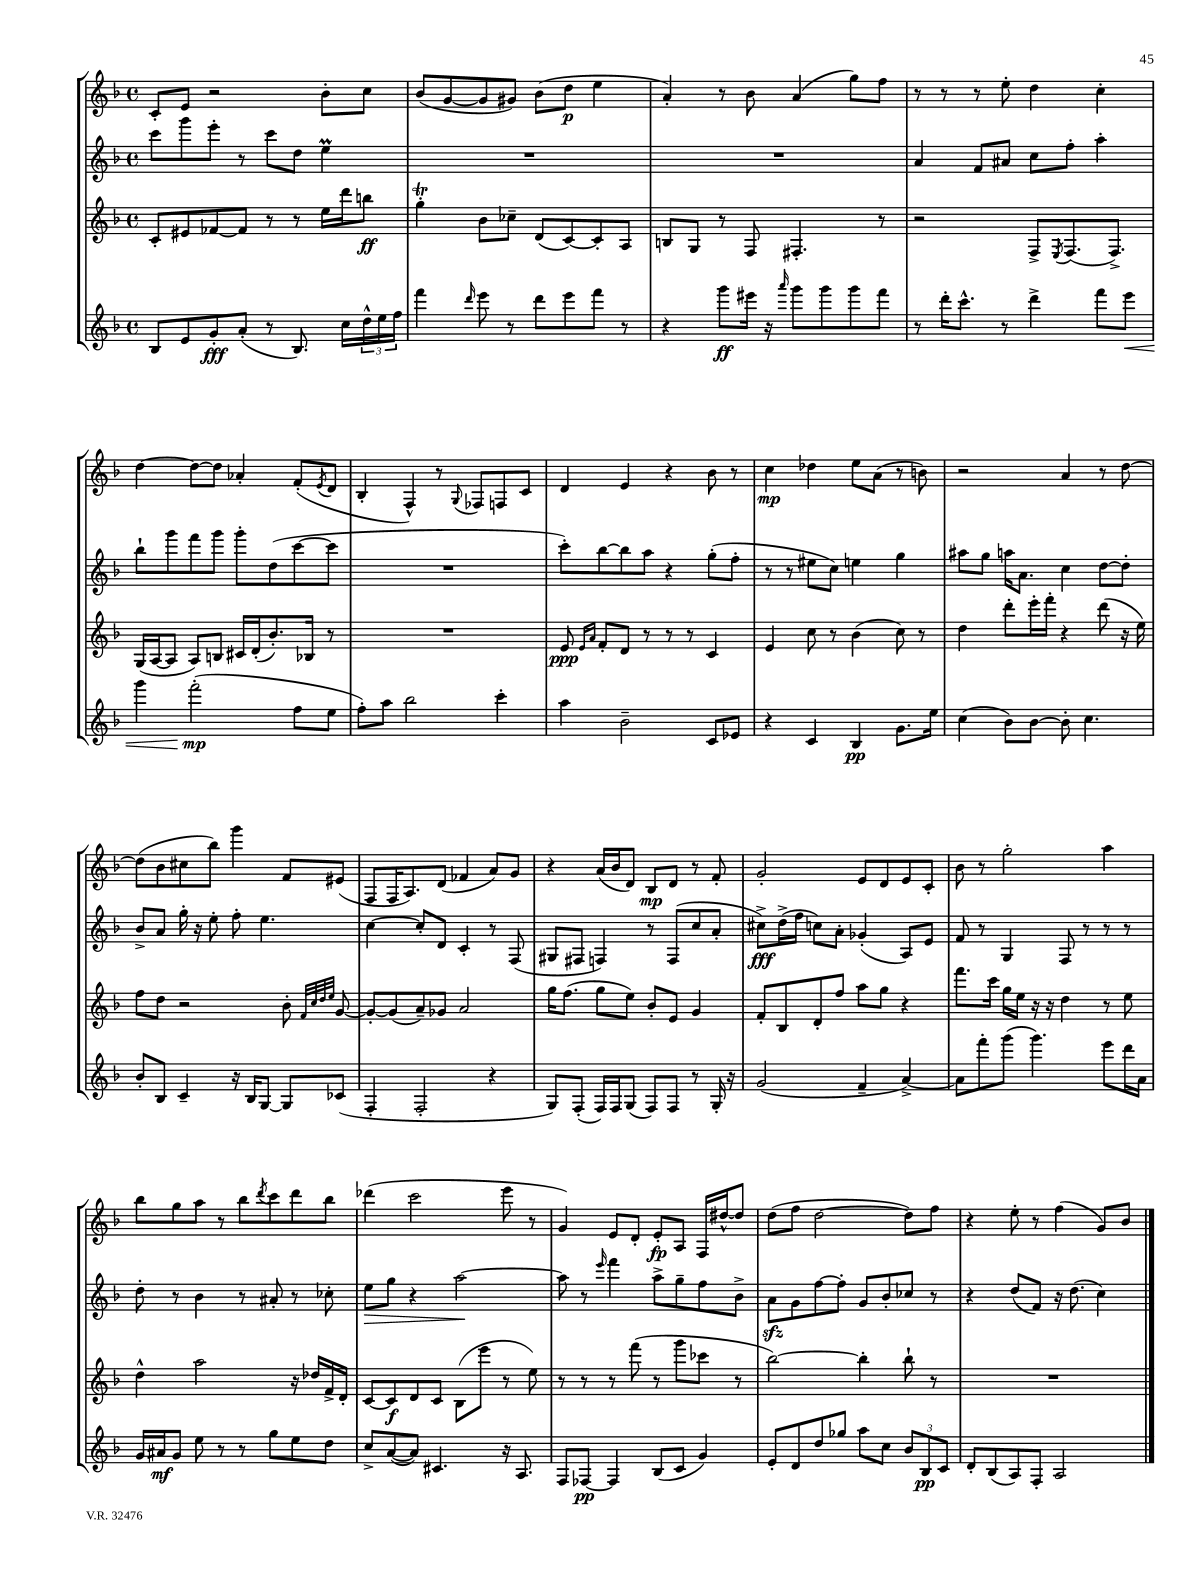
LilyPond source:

<<
\new StaffGroup <<
\new Staff = "s0" {
    \clef treble \key f \major \defaultTimeSignature \time 4/4
    c'8-. e'8 r2 bes'8-. c''8 |
    bes'8( g'8~ g'8 gis'8) bes'8( d''8\p e''4 |
    a'4-.) r8 bes'8 a'4( g''8) f''8 |
    r8 r8 r8 e''8-. d''4 c''4-. |
    d''4~ d''8~ d''8 aes'4-. f'8-.( \acciaccatura { e'8 } d'8 |
    bes4-. f4-^) r8 \appoggiatura { g8 } fes8 f8 c'8 |
    d'4 e'4 r4 bes'8 r8 |
    c''4\mp des''4 e''8 a'8( r8 b'8) |
    r2 a'4 r8 d''8~ |
    d''8( bes'8 cis''8 bes''8) g'''4 f'8 eis'8( |
    f8 f16 a8.) d'8( fes'4 a'8) g'8 |
    r4 a'16( bes'16 d'8) bes8\mp d'8 r8 f'8-. |
    g'2-. e'8 d'8 e'8 c'8-. |
    bes'8 r8 g''2-. a''4 |
    bes''8 g''8 a''8 r8 bes''8 \acciaccatura { d'''8 } c'''8 d'''8 bes''8 |
    des'''4( c'''2 e'''8 r8 |
    g'4) e'8 d'8-. e'8-.\fp a8 f16 dis''16~-^ dis''8 |
    d''8( f''8 d''2~ d''8) f''8 |
    r4 e''8-. r8 f''4( g'8) bes'8 \bar "|." |
}
\new Staff = "s1" {
    \clef treble \key f \major \defaultTimeSignature \time 4/4
    c'''8 g'''8 e'''8-. r8 c'''8 d''8 e''4\prall |
    R1 |
    R1 |
    a'4 f'8 ais'8 c''8 f''8-. a''4-. |
    bes''8-! g'''8 f'''8 g'''8 g'''8-. d''8( c'''8~ c'''8 |
    R1 |
    c'''8-.) bes''8~ bes''8 a''8 r4 g''8-.( f''8-. |
    r8 r8 eis''8 c''8) e''4 g''4 |
    ais''8 g''8 a''16 a'8. c''4 d''8~ d''8-. |
    bes'8-> a'8 g''16-. r16 e''8-. f''8-. e''4. |
    c''4~ c''8-. d'8 c'4-. r8 f8( |
    gis8 fis8 f4) r8 f8( c''8 a'8-. |
    cis''8->\fff) d''16->( f''16 c''8) a'8-. ges'4-.( a8) e'8 |
    f'8 r8 g4 f8 r8 r8 r8 |
    d''8-. r8 bes'4 r8 ais'8-. r8 ces''8-. |
    e''8\> g''8 r4 a''2~\! |
    a''8 r8 \grace { e'''16 } f'''4 a''8-> g''8-- f''8 bes'8-> |
    a'8\sfz g'8 f''8~ f''8-. g'8 bes'8-. ces''8 r8 |
    r4 d''8( f'8) r16 d''8.( c''4) \bar "|." |
}
\new Staff = "s2" {
    \clef treble \key f \major \defaultTimeSignature \time 4/4
    c'8-. eis'8 fes'8~ fes'8 r8 r8 e''16 d'''16 b''8\ff |
    g''4-.\trill bes'8 ces''8-- d'8( c'8~) c'8-. a8 |
    b8 g8 r8 f8 fis4.-. r8 |
    r2 f8-> \acciaccatura { e8 } f8.( f8.->) |
    g16( a16~ a8 a8) b8 cis'16 d'16-.( bes'8.-.) bes16 r8 |
    R1 |
    e'8\ppp \grace { e'16 a'16 } f'8-. d'8 r8 r8 r8 c'4 |
    e'4 c''8 r8 bes'4( c''8) r8 |
    d''4 d'''8-. e'''16-. f'''16-. r4 d'''8( r16 e''16) |
    f''8 d''8 r2 bes'8-. \grace { f'32 c''32 d''32 e''32 } g'8~ |
    g'8~-. g'8( a'8--) ges'8 a'2 |
    g''16 f''8.( g''8 e''8) bes'8-. e'8 g'4 |
    f'8-. bes8 d'8-. f''8 a''8 g''8 r4 |
    f'''8. c'''16 g''16 e''16 r16 r16 d''4 r8 e''8 |
    d''4-^ a''2 r16 des''16 f'16-> d'16-. |
    c'8~ c'8\f d'8 c'8 bes8( e'''8 r8 e''8) |
    r8 r8 r8 f'''8( r8 g'''8 ces'''8 r8 |
    bes''2~) bes''4-. bes''8-! r8 |
    R1 \bar "|." |
}
\new Staff = "s3" {
    \clef treble \key f \major \defaultTimeSignature \time 4/4
    bes8 e'8 g'8-.\fff a'8-.( r8 bes8.) c''16 \tuplet 3/2 { d''16-^ e''16 f''16 } |
    f'''4 \grace { d'''16 } e'''8 r8 d'''8 e'''8 f'''8 r8 |
    r4 g'''8\ff eis'''16 r16 \grace { a'''16 } g'''8 g'''8 g'''8 f'''8 |
    r8 d'''16-. c'''8.-^ r8 d'''4-> f'''8 e'''8\< |
    g'''4 f'''2-.\mp\!( f''8 e''8 |
    f''8-.) a''8 bes''2 c'''4-. |
    a''4 bes'2-- c'8 ees'8 |
    r4 c'4 bes4\pp g'8. e''16 |
    c''4( bes'8) bes'8~ bes'8-. c''4. |
    bes'8-. bes8 c'4-- r16 bes16 g8~ g8 ces'8( |
    f4-. f2-. r4 |
    g8) f8-.( f16) f16 g8( f8) f8 r8 g16-. r16 |
    g'2( f'4-- a'4~->) |
    a'8 f'''8-. g'''8( g'''4.) e'''8 d'''16 a'16 |
    g'16 ais'16\mf g'8 e''8 r8 r8 g''8 e''8 d''8 |
    c''8-> a'8~( a'8) cis'4. r16 a8. |
    f8 fes8~\pp fes4 bes8( c'8 g'4) |
    e'8-. d'8 d''8 ges''8 a''8 c''8 \tuplet 3/2 { bes'8 bes8\pp c'8 } |
    d'8-. bes8( a8) f8-. a2 \bar "|." |
}
>>
>>
\layout { \context { \Score \remove "Bar_number_engraver" } }
